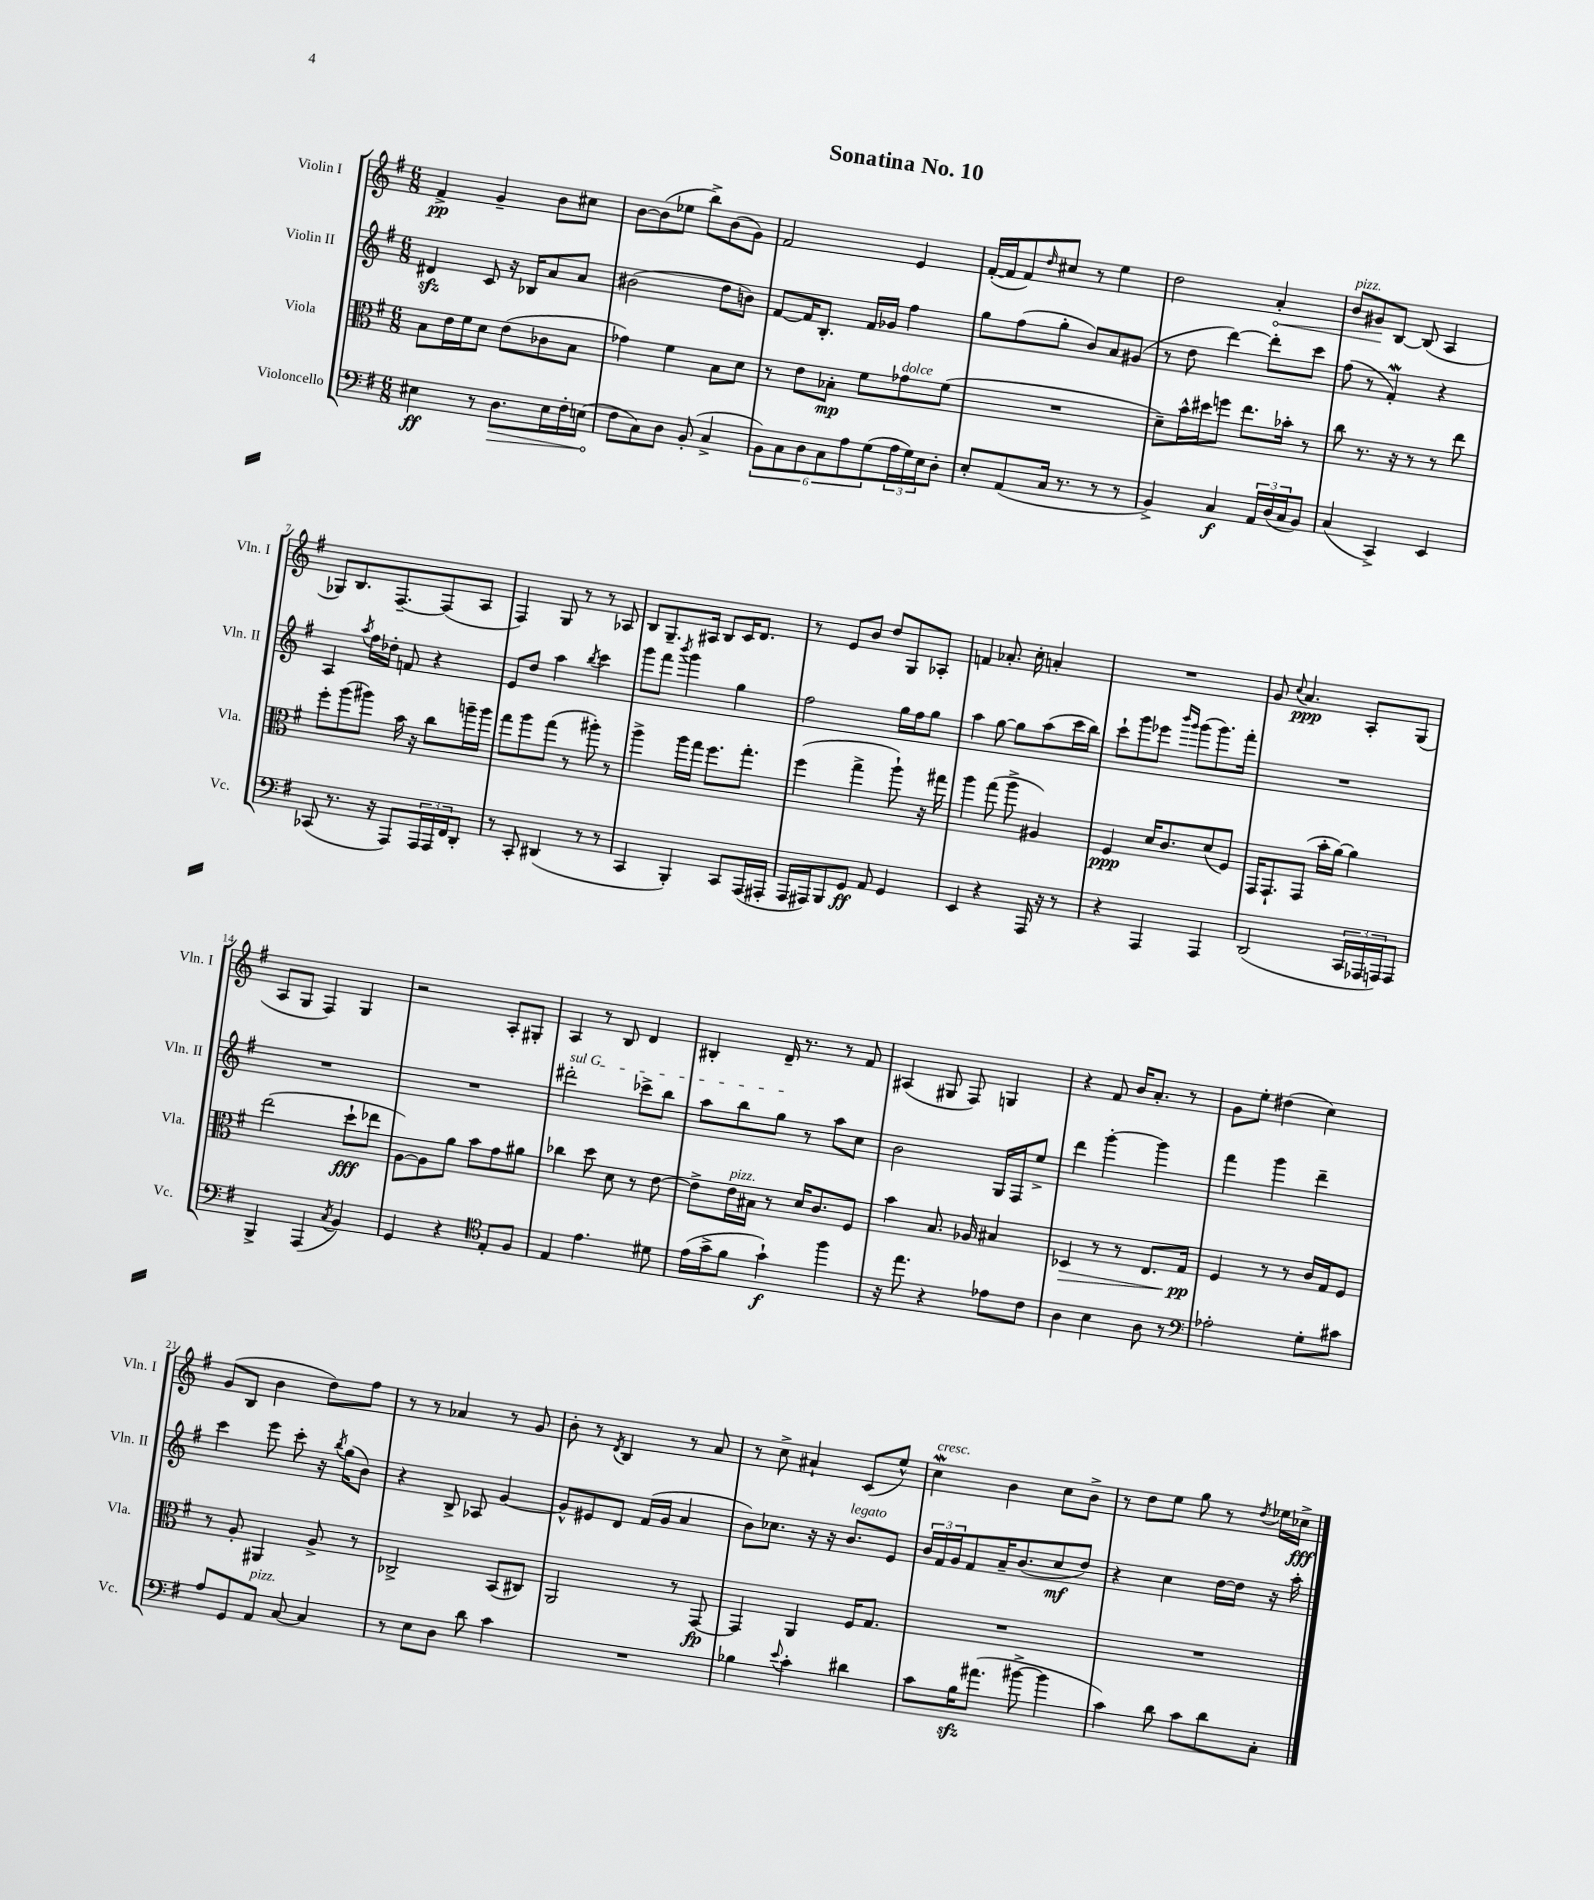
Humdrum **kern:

**kern	**dynam	**kern	**dynam	**kern	**dynam	**kern	**dynam
*part4	*part4	*part3	*part3	*part2	*part2	*part1	*part1
*staff4	*staff4	*staff3	*staff3	*staff2	*staff2	*staff1	*staff1
*I"Violoncello	*	*I"Viola	*	*I"Violin II	*	*I"Violin I	*
*I'Vc.	*	*I'Vla.	*	*I'Vln. II	*	*I'Vln. I	*
*clefF4	*	*clefC3	*	*clefG2	*	*clefG2	*
*k[f#]	*	*k[f#]	*	*k[f#]	*	*k[f#]	*
*M6/8	*	*M6/8	*	*M6/8	*	*M6/8	*
=1	=1	=1	=1	=1	=1	=1	=1
4E#X\	ff	8B\L	.	4d#Xzz/	.	4f#^/	pp
.	.	16e\L	.	.	.	.	.
.	.	16f#\J	.	.	.	.	.
8r	.	8d\J	.	8c/	.	4g~/	.
!	!LO:HP:b	!	!	!	!	!	!
8.D\L	>	(8e\L	.	16r	.	.	.
.	.	.	.	16B-X/KL	.	.	.
.	.	8c-X\	.	8a/	.	8b\L	.
16E#\L	.	.	.	.	.	.	.
16F#'\	.	8B\J	.	8a/J	.	8cc#X\J	.
(16En\JJ	.	.	.	.	.	.	.
=2	=2	=2	=2	=2	=2	=2	=2
8F#\L	.	4g-X\)	.	(2b#X\	.	[8b\L	.
8C\)	]	.	.	.	.	(8b\]	.
8D\J	.	4f#\	.	.	.	8ee-X\J	.
(8BB'/	.	.	.	.	.	8bb^\L)	.
4C^/	.	8B\L	.	8dd\L	.	(8b\	.
.	.	8d\J	.	8bn\J)	.	8g\J)	.
=3	=3	=3	=3	=3	=3	=3	=3
12BB\L)	.	8r	.	[8f#/L	.	2f#/	.
12C\	.	.	.	.	.	.	.
.	.	8e\L	.	16f#/K]	.	.	.
12D\	.	.	.	.	.	.	.
.	.	.	.	8.B'/J	.	.	.
12C\	.	8B-X'\J	mp	.	.	.	.
12A\	.	.	.	.	.	.	.
.	.	8f#\L	.	16f#/LL	.	.	.
(12G\	.	.	.	.	.	.	.
.	.	.	.	16g-X/JJ	.	.	.
!	!	!LO:TX:a:i:t=dolce	!	!	!	!	!
24A\L	.	8g-X\	.	4ff#\	.	4e/	.
24G\)	.	.	.	.	.	.	.
24E\J	.	.	.	.	.	.	.
8D'\J	.	(8f#\J	.	.	.	.	.
=4	=4	=4	=4	=4	=4	=4	=4
8E'/L	.	2.r	.	8gg\L	.	([16f#'/LL	.
.	.	.	.	.	.	16f#/J]	.
(8AA/	.	.	.	(8ff#\	.	8f#/)	.
.	.	.	.	.	.	16qqdd/	.
16C/Jk	.	.	.	8gg'\J	.	8cc#X/J	.
8.r	.	.	.	.	.	.	.
.	.	.	.	8b/L)	.	8r	.
8r	.	.	.	8a/	.	4ee\	.
8r	.	.	.	(8g#X/J	.	.	.
=5	=5	=5	=5	=5	=5	=5	=5
4BB^/)	.	8d~\L)	.	8r	.	2dd\	.
.	.	16b^^\L	.	8dd\	.	.	.
.	.	16dd#X\J	.	.	.	.	.
4C/	f	8ffn\J	.	[4ddd\)	.	.	.
.	.	8.ee\L	.	.	.	.	.
!	!	!	!	!	!	!	!LO:HP:b
24AA/LL	.	.	.	8ddd'\L]	.	4a'/	<
(24D/	.	.	.	.	.	.	.
.	.	16b-X'\Jk	.	.	.	.	.
24C/J	.	.	.	.	.	.	.
8BB/J)	.	8r	.	8ccc\J	.	.	.
=6	=6	=6	=6	=6	=6	=6	=6
!	!	!	!	!	!	!LO:TX:a:i:t=pizz.	!
(4C/	.	8cc\	.	(8ff#\	.	8b/L	.
.	.	8.r	.	8r	.	8g#X/	.
4CC^/)	.	.	.	4f#W'/)	.	[8B/J	[
.	.	16r	.	.	.	.	.
.	.	8r	.	.	.	(8B/]	.
4EE/	.	8r	.	4r	.	4A/	.
.	.	8ee\	.	.	.	.	.
!!LO:LB:g=z
=7	=7	=7	=7	=7	=7	=7	=7
(8CC-X/	.	8ff#'\L	.	4A/	.	8G-X/L)	.
8.r	.	(8aa\	.	.	.	8.B/	.
.	.	.	.	8qaa/	.	.	.
.	.	8aa#X\J)	.	16ff#\LL	.	.	.
16r	.	.	.	16dd-X'\JJ	.	[8.F#~/	.
8AAA/L)	.	16b\	.	8fn/	.	.	.
.	.	16r	.	.	.	.	.
24AAA/L	.	8cc\L	.	4r	.	(8F#/]	.
24AAA/	.	.	.	.	.	.	.
24FF#/J	.	.	.	.	.	.	.
8DD'/J	.	16aan~\L	.	.	.	8A/J	.
.	.	16aa\JJ	.	.	.	.	.
=8	=8	=8	=8	=8	=8	=8	=8
8r	.	8gg\L	.	8e/L	.	4F#/)	.
8CC'/	.	8aa\	.	8dd/J	.	.	.
(4DD#X/	.	(8gg\J	.	4aa\	.	8G/	.
.	.	8r	.	.	.	8r	.
.	.	.	.	8qbb/	.	.	.
8r	.	8aa#X'\)	.	4ccc\	.	8r	.
8r	.	8r	.	.	.	8A-X/	.
=9	=9	=9	=9	=9	=9	=9	=9
4CC/	.	4aa^\	.	8ggg\L	.	8B/L	.
.	.	.	.	8fff#\J	.	8.G~/	.
.	.	.	.	8qbbb/	.	.	.
4BBB'/)	.	16aa\LL	.	4ggg\	.	.	.
.	.	16gg\JJ	.	.	.	16A#X/Jk	.
.	.	8.ff#\L	.	.	.	8B/L	.
8CC/L	.	.	.	4gg\	.	16c/K	.
.	.	8.gg'\J	.	.	.	8.d/J	.
(16AAA/L	.	.	.	.	.	.	.
16AAA#X'/JJ	.	.	.	.	.	.	.
=10	=10	=10	=10	=10	=10	=10	=10
16AAA/LL	.	(4ff#\	.	2ff#\	.	8r	.
16AAA#X/J)	.	.	.	.	.	.	.
8BBB/	.	.	.	.	.	8e/L	.
8GG/J	ff	4gg^\	.	.	.	8b/J	.
8AA/	.	.	.	.	.	8dd/L	.
4GG/	.	8aa`\)	.	16gg\LL	.	8G/	.
.	.	.	.	16ff#\J	.	.	.
.	.	16r	.	8gg\J	.	8A-X'/J	.
.	.	16gg#X\	.	.	.	.	.
=11	=11	=11	=11	=11	=11	=11	=11
4EE/	.	4aa\	.	4aa\	.	4fn/	.
4r	.	(8gg\	.	[8gg\	.	8.a-X'/	.
.	.	8aa^\	.	8gg\L]	.	.	.
.	.	.	.	.	.	16cc'\	.
16AAA/	.	4A#X/)	.	(8aa\	.	4an'/	.
16r	.	.	.	.	.	.	.
8r	.	.	.	16ccc\L	.	.	.
.	.	.	.	16bb\JJ)	.	.	.
=12	=12	=12	=12	=12	=12	=12	=12
4r	.	4F#/	ppp	8ccc`\L	.	2.r	.
.	.	.	.	8ggg\	.	.	.
4AAA/	.	16d/KL	.	8eee-X\J	.	.	.
.	.	8.c/	.	.	.	.	.
.	.	.	.	16qqbbb/LL	.	.	.
.	.	.	.	16qqggg/JJ	.	.	.
.	.	.	.	(8ggg\L	.	.	.
4AAA/	.	(8d/	.	8.ggg\)	.	.	.
.	.	8F#/J)	.	.	.	.	.
.	.	.	.	16fff#'\Jk	.	.	.
=13	=13	=13	=13	=13	=13	=13	=13
(2DD/	.	16GG/KL	.	2.r	.	8g/	.
.	.	8.GG`/	.	.	.	.	.
.	.	.	.	.	.	8qqcc/	.
.	.	.	.	.	.	4.a/	ppp
.	.	(8GG/J	.	.	.	.	.
.	.	16b'\LL	.	.	.	.	.
.	.	[16a\JJ)	.	.	.	.	.
24CC/LL	.	4a\]	.	.	.	8A'/L	.
24AAA-X/	.	.	.	.	.	.	.
24AAAn/J)	.	.	.	.	.	.	.
8AAA/J	.	.	.	.	.	(8G/J	.
!!LO:LB:g=z
=14	=14	=14	=14	=14	=14	=14	=14
4BBB^/	.	(2ee\	.	2.r	.	8A/L	.
.	.	.	.	.	.	8G/J	.
(4AAA/	.	.	.	.	.	4F#/)	.
8qC/	.	.	.	.	.	.	.
4BB/)	.	8dd`\L	fff	.	.	4G/	.
.	.	8ee-X\J	.	.	.	.	.
=15	=15	=15	=15	=15	=15	=15	=15
4GG/	.	[8A\L)	.	2.r	.	2r	.
.	.	8A\]	.	.	.	.	.
4r	.	8a\J	.	.	.	.	.
.	.	8b\L	.	.	.	.	.
*clefC4	*	*	*	*	*	*	*
8E'/L	.	8g\	.	.	.	8A'/L	.
8F#/J	.	8a#X\J	.	.	.	8G#X'/J	.
=16	=16	=16	=16	=16	=16	=16	=16
!	!	!	!	!LO:TX:a:i:t=sul G	!	!	!
4E/	.	4cc-X\	.	2ddd#X'\	.	4A/	.
4.e\	.	8dd\	.	.	.	8r	.
.	.	8d\	.	.	.	8B/	.
.	.	8r	.	8ccc-X^\L	.	4d/	.
8d#X\	.	[8e\	.	8bb\J	.	.	.
=17	=17	=17	=17	=17	=17	=17	=17
(16e\LL	.	8e^\L]	.	8aa\L	.	4B#X'/	.
16g^\J	.	.	.	.	.	.	.
!	!	!LO:TX:a:i:t=pizz.	!	!	!	!	!
8f#\J	.	16e\L	.	8bb\	.	.	.
.	.	16B#X\JJ	.	.	.	.	.
4g`\)	f	8r	.	8gg\J	.	16d~/	.
.	.	.	.	.	.	8.r	.
.	.	16d/KL	.	8r	.	.	.
.	.	8.c/	.	.	.	.	.
4ff#\	.	.	.	8aa\L	.	8r	.
.	.	8F#/J	.	8cc\J	.	8f#/	.
=18	=18	=18	=18	=18	=18	=18	=18
16r	.	4b\	.	2b\	.	(4A#X/	.
8.ee\	.	.	.	.	.	.	.
4r	.	8.B/	.	.	.	8G#X/	.
.	.	.	.	.	.	8F#/)	.
.	.	16A-X/	.	.	.	.	.
8e-X\L	.	4B#X/	.	16G/LL	.	4Gn/	.
.	.	.	.	16F#/J	.	.	.
8c\J	.	.	.	8ee^/J	.	.	.
=19	=19	=19	=19	=19	=19	=19	=19
!	!	!	!LO:HP:b	!	!	!	!
4A\	.	4D-X/	>	4ddd\	.	4r	.
4B\	.	8r	.	[4ggg'\	.	8f#/	.
.	.	8r	.	.	.	16b/KL	.
.	.	.	.	.	.	8.a'/J	.
8A\	.	8.E/L	.	4ggg\]	.	.	.
8r	.	.	.	.	.	8r	.
.	.	16G/Jk	pp	.	.	.	.
.	.	.	]	.	.	.	.
=20	=20	=20	=20	=20	=20	=20	=20
*clefF4	*	*	*	*	*	*	*
2A-X'\	.	4F#/	.	4fff#\	.	8g\L	.
.	.	.	.	.	.	8ee'\J	.
.	.	8r	.	4ggg\	.	(4dd#X\	.
.	.	8r	.	.	.	.	.
8G'\L	.	16c/LL	.	4ddd~\	.	4cc\)	.
.	.	16G/J	.	.	.	.	.
8c#X\J	.	8F#/J	.	.	.	.	.
!!LO:LB:g=z
=21	=21	=21	=21	=21	=21	=21	=21
8A/L	.	8r	.	4ccc\	.	(8g/L	.
8GG/	.	8A'/	.	.	.	8B/J	.
!LO:TX:a:i:t=pizz.	!	!	!	!	!	!	!
8AA/J	.	4AA#X/	.	8eee\	.	4b\	.
[8C/	.	.	.	8ccc'\	.	.	.
4C/]	.	8A^/	.	16r	.	8dd\L)	.
.	.	.	.	8qbb/	.	.	.
.	.	.	.	(16gg\KL	.	.	.
.	.	8r	.	8b\J)	.	8ff#\J	.
=22	=22	=22	=22	=22	=22	=22	=22
8r	.	2C-X^/	.	4r	.	8r	.
8E\L	.	.	.	.	.	8r	.
8D\J	.	.	.	8B^/	.	4a-X/	.
8d\	.	.	.	8A-X/	.	.	.
4c\	.	(8BB/L	.	[4g/	.	8r	.
.	.	8C#X/J)	.	.	.	8g/	.
=23	=23	=23	=23	=23	=23	=23	=23
2.r	.	2AA/	.	8g^^/L]	.	8b'\	.
.	.	.	.	8e#X/	.	8r	.
.	.	.	.	.	.	8qd/	.
.	.	.	.	8d/J	.	4B/	.
.	.	.	.	(16f#/LL	.	.	.
.	.	.	.	16g/JJ	.	.	.
.	.	8r	.	4a/	.	8r	.
.	.	[8GG/	fp	.	.	8a/	.
=24	=24	=24	=24	=24	=24	=24	=24
4B-X\	.	4GG/]	.	8b\L)	.	8r	.
.	.	.	.	8.cc-X\J	.	8cc^\	.
8qqe/	.	.	.	.	.	.	.
4c'\	.	4AA/	.	.	.	4a#X`/	.
.	.	.	.	16r	.	.	.
.	.	.	.	16r	.	.	.
!	!	!	!	!LO:TX:a:i:t=legato	!	!	!
.	.	.	.	8.b/L	.	.	.
4d#X\	.	16F#/KL	.	.	.	(8c/L	.
.	.	8.G/J	.	.	.	.	.
.	.	.	.	8e/J	.	8ee^^/J)	.
=25	=25	=25	=25	=25	=25	=25	=25
!	!	!	!	!	!	!LO:TX:a:i:t=cresc.	!
8c\L	.	2.r	.	24b/LL	.	4ccw\	.
.	.	.	.	24f#/	.	.	.
.	.	.	.	24g/J	.	.	.
16Bzz\K	.	.	.	8f#/	.	.	.
(8.a#X\J	.	.	.	.	.	.	.
.	.	.	.	16a~/K	.	4b\	.
.	.	.	.	(8.b/	.	.	.
[8b#X^\	.	.	.	.	.	.	.
4b#\]	.	.	.	8cc/	mf	8cc\L	.
.	.	.	.	8dd/J)	.	8b^\J	.
=26	=26	=26	=26	=26	=26	=26	=26
4c\)	.	2.r	.	4r	.	8r	.
.	.	.	.	.	.	8dd\L	.
8d\	.	.	.	4cc\	.	8ee\J	.
8c\L	.	.	.	.	.	8gg\	.
8d\	.	.	.	[16dd\LL	.	8r	.
.	.	.	.	16dd\JJ]	.	.	.
.	.	.	.	.	.	8qdd/	.
8C'\J	.	.	.	16r	.	16ee-X\LL	.
.	.	.	.	16aa'\	.	16cc-X^\JJ	fff
==	==	==	==	==	==	==	==
*-	*-	*-	*-	*-	*-	*-	*-
